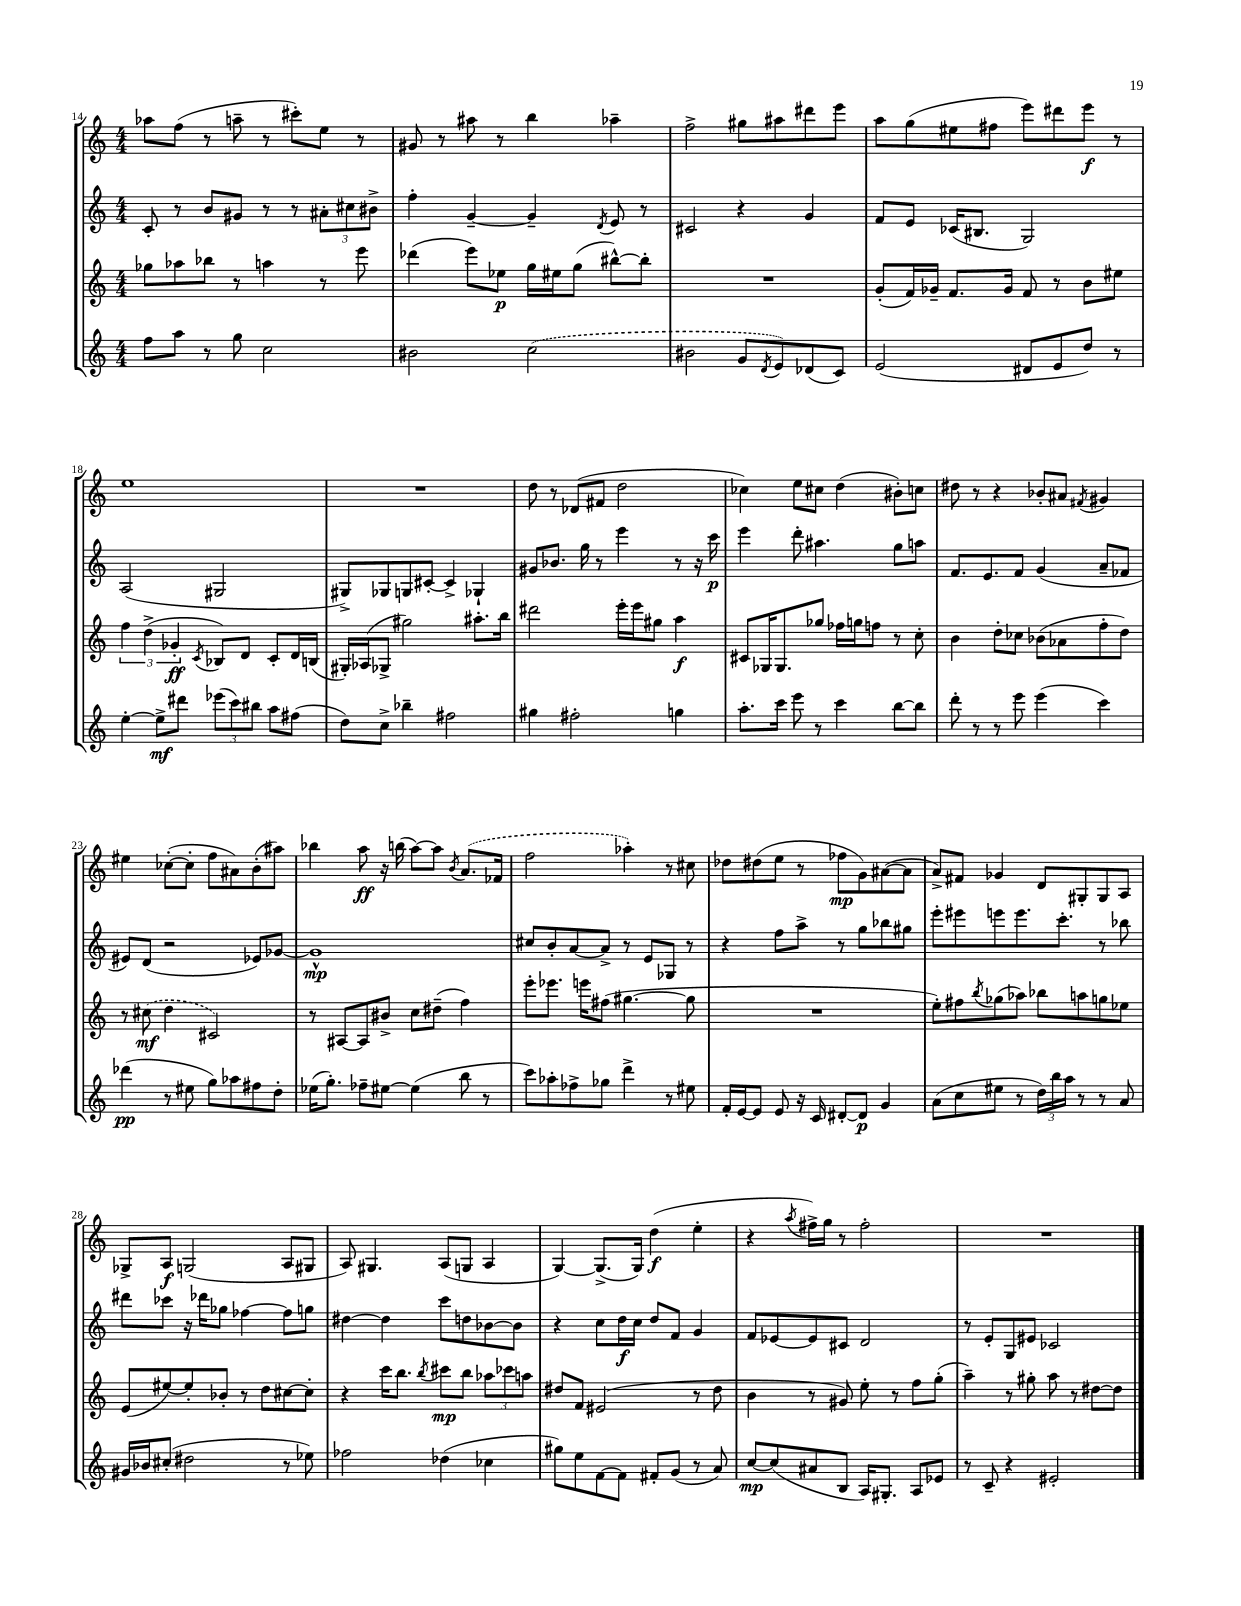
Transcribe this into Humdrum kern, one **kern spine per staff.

**kern	**dynam	**kern	**dynam	**kern	**dynam	**kern	**dynam
*part4	*part4	*part3	*part3	*part2	*part2	*part1	*part1
*staff4	*staff4	*staff3	*staff3	*staff2	*staff2	*staff1	*staff1
*clefG2	*	*clefG2	*	*clefG2	*	*clefG2	*
*k[]	*	*k[]	*	*k[]	*	*k[]	*
*M4/4	*	*M4/4	*	*M4/4	*	*M4/4	*
=14	=14	=14	=14	=14	=14	=14	=14
8ff\L	.	8gg-X\L	.	8c'/	.	8aa-X\L	.
8aa\J	.	8aa-X\	.	8r	.	(8ff\J	.
8r	.	8bb-X\J	.	8b/L	.	8r	.
8gg\	.	8r	.	8g#X/J	.	8aan~\	.
2cc\	.	4aan\	.	8r	.	8r	.
.	.	.	.	8r	.	8ccc#X'\L)	.
.	.	8r	.	12a#X'\L	.	8ee\J	.
.	.	.	.	12cc#X\	.	.	.
.	.	8eee\	.	.	.	8r	.
.	.	.	.	12b#X^\J	.	.	.
=15	=15	=15	=15	=15	=15	=15	=15
2b#X\	.	(4ddd-X\	.	4ff'\	.	8g#X/	.
.	.	.	.	.	.	8r	.
.	.	8eee\L)	.	[4g~/	.	8aa#X\	.
.	.	8ee-X\J	p	.	.	8r	.
(2cc\	.	16gg\LL	.	4g~/]	.	4bb\	.
.	.	16ee#X\J	.	.	.	.	.
.	.	(8gg\J	.	.	.	.	.
.	.	.	.	8qd/	.	.	.
.	.	[8bb#X^^\L)	.	8e/	.	4aa-X~\	.
.	.	8bb#'\J]	.	8r	.	.	.
=16	=16	=16	=16	=16	=16	=16	=16
2b#X\	.	1r	.	2c#X/	.	2ff^\	.
8g/L	.	.	.	4r	.	8gg#X\L	.
8qd/	.	.	.	.	.	.	.
8e/)	.	.	.	.	.	8aa#X\	.
(8d-X/	.	.	.	4g/	.	8ddd#X\	.
8c/J)	.	.	.	.	.	8eee\J	.
=17	=17	=17	=17	=17	=17	=17	=17
(2e/	.	(8g'/L	.	8f/L	.	8aa\L	.
.	.	16f/L)	.	8e/J	.	(8gg\	.
.	.	16g-X~/JJ	.	.	.	.	.
.	.	8.f/L	.	(16c-X/KL	.	8ee#X\	.
.	.	.	.	8.B#X/J	.	.	.
.	.	.	.	.	.	8ff#X\J	.
.	.	16g-/Jk	.	.	.	.	.
8d#X/L	.	8f/	.	2G/)	.	8eee\L)	.
8e/	.	8r	.	.	.	8ddd#X\	.
8dd/J)	.	8b\L	.	.	.	8eee\J	f
8r	.	8ee#X\J	.	.	.	8r	.
!!LO:LB:g=z
=18	=18	=18	=18	=18	=18	=18	=18
[4ee'\	.	6ff\	.	(2A/	.	1ee	.
.	.	(6dd^\	.	.	.	.	.
8ee^\L]	mf	.	.	.	.	.	.
.	.	6g-X'/	ff	.	.	.	.
8ddd#X\J	.	.	.	.	.	.	.
.	.	8qc/	.	.	.	.	.
(12eee-X\L	.	8B-X/L)	.	2G#X/	.	.	.
12ccc\)	.	.	.	.	.	.	.
.	.	8d/J	.	.	.	.	.
12bb#X\J	.	.	.	.	.	.	.
8aa\L	.	8c'/L	.	.	.	.	.
(8ff#X\J	.	16d/L	.	.	.	.	.
.	.	(16Bn/JJ	.	.	.	.	.
=19	=19	=19	=19	=19	=19	=19	=19
8dd\L)	.	16G#X'/LL)	.	8G#X^/L)	.	1r	.
.	.	(16A-X/J	.	.	.	.	.
8cc^\J	.	8G-X^/J	.	8G-X/	.	.	.
4bb-X~\	.	2gg#X\)	.	8Gn/	.	.	.
.	.	.	.	[8c#X'/J	.	.	.
2ff#X\	.	.	.	4c#^/]	.	.	.
.	.	8.aa#X'\L	.	4G-X`/	.	.	.
.	.	16bb\Jk	.	.	.	.	.
=20	=20	=20	=20	=20	=20	=20	=20
4gg#X\	.	2ddd#X\	.	8g#X/L	.	8dd\	.
.	.	.	.	8.b-X/J	.	8r	.
2ff#X'\	.	.	.	.	.	(8d-X/L	.
.	.	.	.	16gg\	.	.	.
.	.	.	.	8r	.	8f#X/J	.
.	.	16eee'\LL	.	4eee\	.	2dd\	.
.	.	16eee\J	.	.	.	.	.
.	.	8gg#X\J	.	.	.	.	.
4ggn\	.	4aa\	f	8r	.	.	.
.	.	.	.	16r	.	.	.
.	.	.	.	16ccc\	p	.	.
=21	=21	=21	=21	=21	=21	=21	=21
8.aa'\L	.	8c#X/L	.	4eee\	.	4cc-X\)	.
.	.	16G-X/K	.	.	.	.	.
16ccc\Jk	.	8.G-/	.	.	.	.	.
8eee\	.	.	.	8ddd'\	.	8ee\L	.
8r	.	8gg-X/J	.	4.aa#X\	.	8cc#X\J	.
4ccc\	.	16ff-X\LL	.	.	.	(4dd\	.
.	.	16ggn\J	.	.	.	.	.
.	.	8ffn\J	.	.	.	.	.
[8bb\L	.	8r	.	8gg\L	.	8b#X'\L)	.
8bb\J]	.	8cc'\	.	8aan\J	.	8ccn\J	.
=22	=22	=22	=22	=22	=22	=22	=22
8ddd'\	.	4b\	.	8.f/L	.	8dd#X\	.
8r	.	.	.	.	.	8r	.
.	.	.	.	8.e/	.	.	.
8r	.	8dd'\L	.	.	.	4r	.
8eee\	.	8cc-X\J	.	8f/J	.	.	.
(4eee\	.	(8b-X\L	.	(4g/	.	8b-X'/L	.
.	.	8a-X\	.	.	.	8a#X/J	.
.	.	.	.	.	.	8qf#X/	.
4ccc\)	.	8ff'\	.	8a~/L	.	4g#X/	.
.	.	8dd\J)	.	8f-X/J	.	.	.
!!LO:LB:g=z
=23	=23	=23	=23	=23	=23	=23	=23
(4ddd-X\	pp	8r	.	8e#X/L)	.	4ee#X\	.
.	.	(8cc#X\	mf	(8d/J	.	.	.
8r	.	4dd\	.	2r	.	([8cc-X'\L	.
8ee#X\	.	.	.	.	.	8cc-'\J]	.
8gg\L)	.	2c#X/)	.	.	.	8ff\L	.
8aa-X\	.	.	.	.	.	8a#X\)	.
8ff#X\	.	.	.	8e-X/L)	.	(8b'\	.
8dd'\J	.	.	.	[8g-X/J	.	8aa#X\J)	.
=24	=24	=24	=24	=24	=24	=24	=24
(16ee-X\KL	.	8r	.	1g-^^]	mp	4bb-X\	.
8.gg'\J)	.	.	.	.	.	.	.
.	.	[8A#X/L	.	.	.	.	.
8ff-X~\L	.	8A#/]	.	.	.	8aa\	ff
[8ee#X\J	.	8b#X^/J	.	.	.	16r	.
.	.	.	.	.	.	(16bbn\	.
(4ee#\]	.	8cc\L	.	.	.	[8aa\L)	.
.	.	(8dd#X~\J	.	.	.	8aa\J]	.
.	.	.	.	.	.	8qb/	.
8bb\	.	4ff\)	.	.	.	(8.a/L	.
8r	.	.	.	.	.	.	.
.	.	.	.	.	.	16f-X/Jk	.
=25	=25	=25	=25	=25	=25	=25	=25
8ccc\L)	.	8eee'\L	.	8cc#X/L	.	2ff\	.
8aa-X'\	.	8.eee-X\J	.	8b'/	.	.	.
8ff-X^\	.	.	.	[8a/	.	.	.
.	.	16eeen\KL	.	.	.	.	.
8gg-X\J	.	(8ff#X\J	.	8a^/J]	.	.	.
4ddd^\	.	[4.gg#X\	.	8r	.	4aa-X'\)	.
.	.	.	.	8e/L	.	.	.
8r	.	.	.	8G-X/J	.	8r	.
8ee#X\	.	8gg#\]	.	8r	.	8cc#X\	.
=26	=26	=26	=26	=26	=26	=26	=26
16f'/LL	.	1r	.	4r	.	8dd-X\L	.
[16e/J	.	.	.	.	.	.	.
8e/J]	.	.	.	.	.	(8dd#X\	.
8e/	.	.	.	8ff\L	.	8ee\J	.
16r	.	.	.	8aa^\J	.	8r	.
16c/	.	.	.	.	.	.	.
[8d#X'/L	.	.	.	8r	.	8ff-X\L	mp
8d#/J]	p	.	.	8gg\L	.	8g\)	.
4g/	.	.	.	8bb-X\	.	([8a#X\	.
.	.	.	.	8gg#X\J	.	8a#\J]	.
=27	=27	=27	=27	=27	=27	=27	=27
(8a\L	.	8ee'\L)	.	8eee'\L	.	8a^/L)	.
8cc\	.	8ff#X\	.	8eee#X\	.	8f#X/J	.
.	.	8qbb/	.	.	.	.	.
8ee#X\J	.	(8gg-X\	.	8eeen\	.	4g-X/	.
8r	.	8aa-X\J)	.	8.eee\	.	.	.
24dd\LL)	.	8bb-X\L	.	.	.	8d/L	.
24bb\	.	.	.	.	.	.	.
.	.	.	.	8.ccc'\J	.	.	.
24aa\JJ	.	.	.	.	.	.	.
8r	.	8aan\	.	.	.	8G#X'/	.
8r	.	8ggn\	.	8r	.	8G#/	.
8a/	.	8ee-X\J	.	8bb-X\	.	8A/J	.
!!LO:LB:g=z
=28	=28	=28	=28	=28	=28	=28	=28
16g#X/LL	.	(8e/L	.	8ddd#X\L	.	8G-X^/L	.
16b-X/J	.	.	.	.	.	.	.
(8cc#X'/J	.	[8ee#X/)	.	8ccc-X\J	.	8A/J	f
2dd#X\	.	8ee#'/]	.	16r	.	(2Gn/	.
.	.	.	.	16ddd-X\KL	.	.	.
.	.	8b-X'/J	.	8gg-X\J	.	.	.
.	.	8r	.	[4ff-X\	.	.	.
.	.	8dd\L	.	.	.	.	.
8r	.	[8cc#X\	.	8ff-\L]	.	8A/L	.
8ee-X\)	.	8cc#'\J]	.	8ggn\J	.	8G#X/J	.
=29	=29	=29	=29	=29	=29	=29	=29
2ff-X\	.	4r	.	[4dd#X\	.	8A/)	.
.	.	.	.	.	.	4.G#X/	.
.	.	16ccc\KL	.	4dd#\]	.	.	.
.	.	8.bb\J	.	.	.	.	.
.	.	8qbb/	.	.	.	.	.
(4dd-X\	.	8ccc#X\L	mp	8ccc\L	.	(8A/L	.
.	.	8bb\J	.	8ddn\	.	8Gn/J	.
4cc-X\	.	12aa-X\L	.	[8b-X\	.	4A/	.
.	.	12ccc-X\	.	.	.	.	.
.	.	.	.	8b-\J]	.	.	.
.	.	12aan\J	.	.	.	.	.
=30	=30	=30	=30	=30	=30	=30	=30
8gg#X\L)	.	8dd#X/L	.	4r	.	[4G/)	.
8ee\	.	8f/J	.	.	.	.	.
[8f\	.	(2e#X/	.	8cc\L	.	(8.G^/L]	.
8f\J]	.	.	.	16dd\L	f	.	.
.	.	.	.	16cc\JJ	.	16G/Jk)	.
8f#X'/L	.	.	.	8dd/L	.	(4dd\	f
(8g/J	.	.	.	8f/J	.	.	.
8r	.	8r	.	4g/	.	4ee'\	.
8a/)	.	8dd#\	.	.	.	.	.
=31	=31	=31	=31	=31	=31	=31	=31
[8cc/L	mp	4b\	.	8f/L	.	4r	.
(8cc/]	.	.	.	[8e-X/	.	.	.
.	.	.	.	.	.	8qaa/	.
8a#X/	.	8r	.	8e-/]	.	16ff#X^\LL)	.
.	.	.	.	.	.	16gg\JJ	.
8B/J	.	8g#X/)	.	8c#X/J	.	8r	.
16A/KL)	.	8ee'\	.	2d/	.	2ff#'\	.
8.G#X'/J	.	.	.	.	.	.	.
.	.	8r	.	.	.	.	.
8A/L	.	8ff\L	.	.	.	.	.
8e-X/J	.	(8gg'\J	.	.	.	.	.
=32	=32	=32	=32	=32	=32	=32	=32
8r	.	4aa~\)	.	8r	.	1r	.
8c~/	.	.	.	8e'/L	.	.	.
4r	.	8r	.	8G/	.	.	.
.	.	8gg#X'\	.	8e#X/J	.	.	.
2e#X'/	.	8aa\	.	2c-X/	.	.	.
.	.	8r	.	.	.	.	.
.	.	[8dd#X\L	.	.	.	.	.
.	.	8dd#\J]	.	.	.	.	.
==	==	==	==	==	==	==	==
*-	*-	*-	*-	*-	*-	*-	*-
